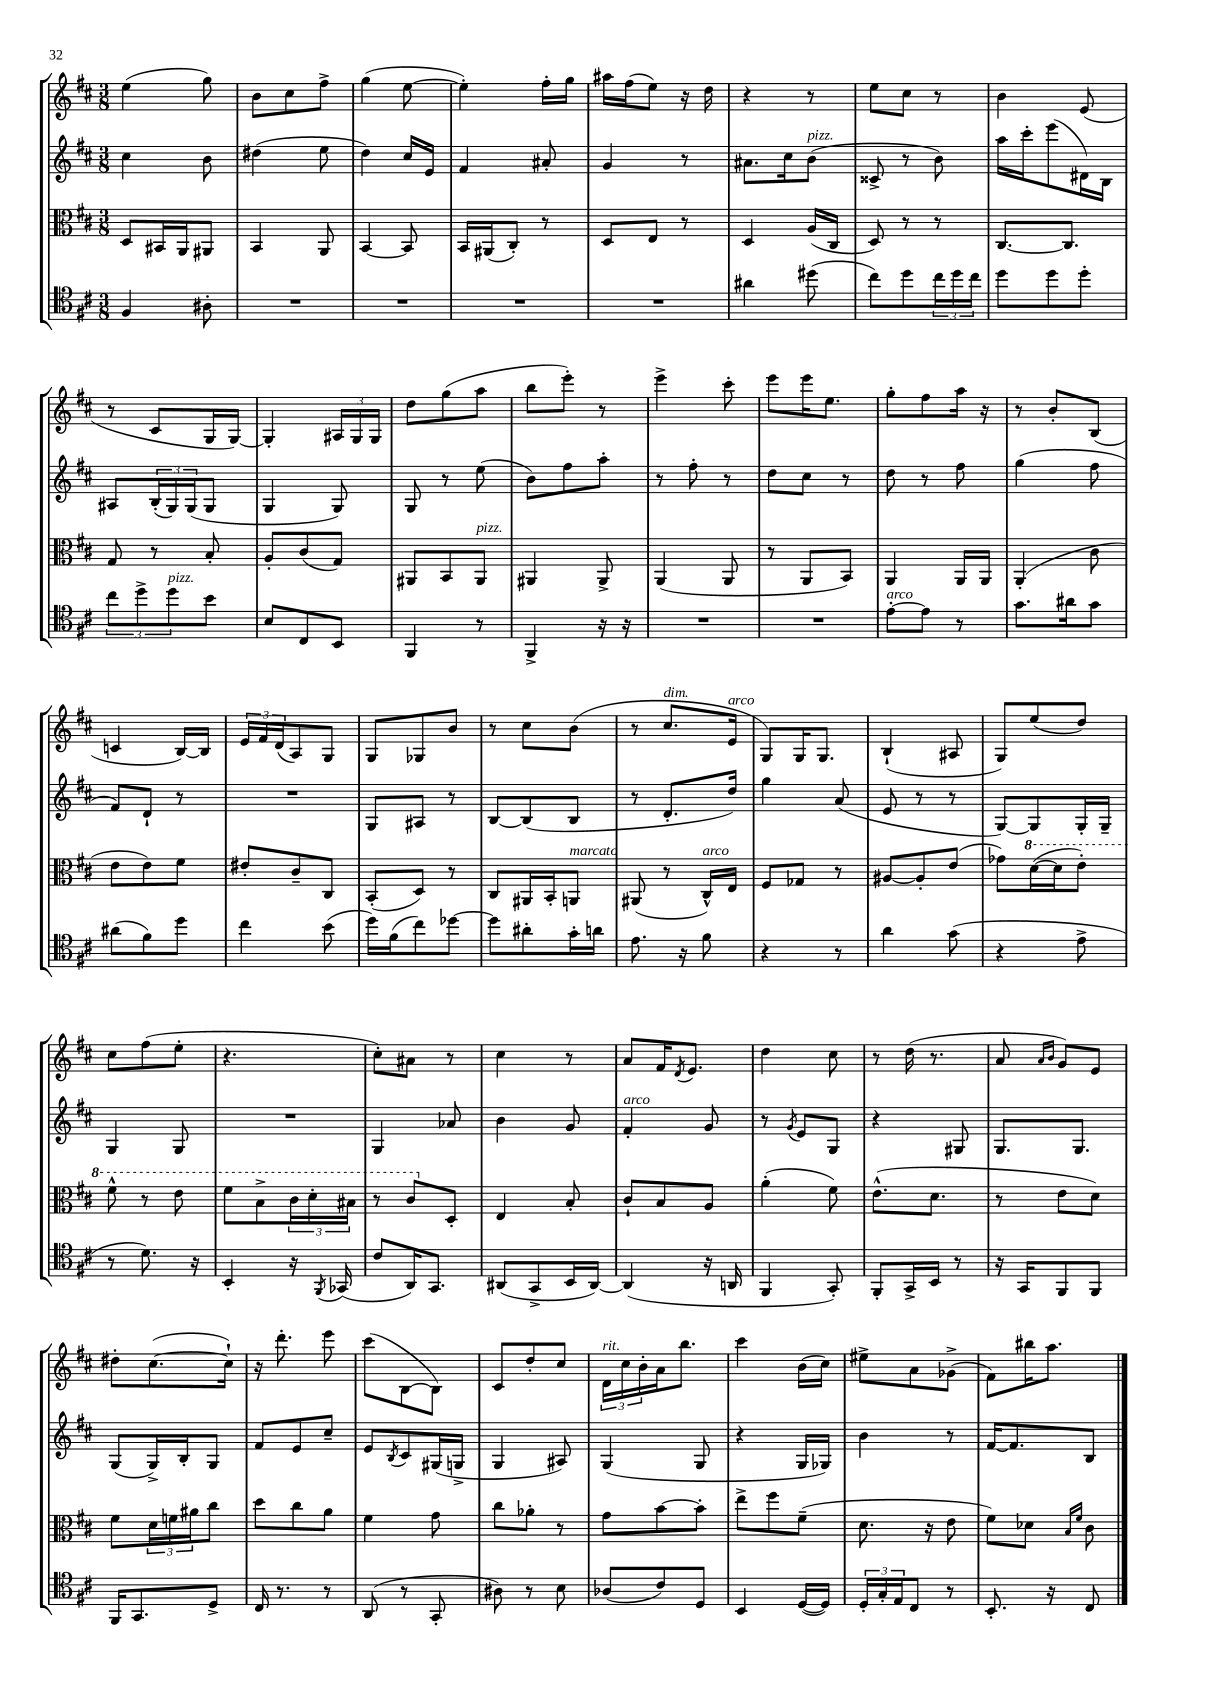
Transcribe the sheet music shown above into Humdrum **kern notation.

**kern	**kern	**kern	**kern
*part4	*part3	*part2	*part1
*staff4	*staff3	*staff2	*staff1
*clefC4	*clefC3	*clefG2	*clefG2
*k[f#c#]	*k[f#c#]	*k[f#c#]	*k[f#c#]
*M3/8	*M3/8	*M3/8	*M3/8
=71	=71	=71	=71
4F#/	8D/L	4cc#\	(4ee\
.	16BB#X/L	.	.
.	16AA/J	.	.
8A#X'\	8AA#X/J	8b\	8gg\)
=72	=72	=72	=72
4.r	4BB/	(4dd#X\	8b\L
.	.	.	8cc#\
.	8AA/	8ee\	8ff#^\J
=73	=73	=73	=73
4.r	[4BB/	4dd\)	(4gg\
.	8BB/]	16cc#/LL	[8ee\
.	.	16e/JJ	.
=74	=74	=74	=74
4.r	16BB/LL	4f#/	4ee'\])
.	(16AA#X/J	.	.
.	8C#'/J)	.	.
.	8r	8a#X'/	16ff#'\LL
.	.	.	16gg\JJ
=75	=75	=75	=75
4.r	8D/L	4g/	16aa#X\LL
.	.	.	(16ff#\J
.	8E/J	.	8ee\J)
.	8r	8r	16r
.	.	.	16dd\
=76	=76	=76	=76
4a#X\	4D/	8.a#X\L	4r
.	.	16cc#\k	.
!	!	!LO:TX:a:i:t=pizz.	!
(8dd#X\	(16A/LL	(8b\J	8r
.	16C#/JJ	.	.
=77	=77	=77	=77
8cc#\L)	8D/)	8c##X^/	8ee\L
8dd\	8r	8r	8cc#\J
24cc#\L	8r	8b\)	8r
24dd\	.	.	.
24cc#\JJ	.	.	.
=78	=78	=78	=78
8dd\L	[8.C#/L	16aa\LL	4b\
.	.	16ccc#'\J	.
8dd\	.	(8eee\	.
.	8.C#/J]	.	.
8dd'\J	.	16d#X\L)	(8e/
.	.	16B\JJ	.
!!LO:LB:g=z
=79	=79	=79	=79
12cc#\L	8G/	8A#X/L	8r
12dd^\	.	.	.
.	8r	(24B'/L	8c#/L
!LO:TX:a:i:t=pizz.	!	!	!
12dd\	.	24G/)	.
.	.	(24G/J	.
8b\J	8B'/	8G/J	16G/L
.	.	.	[16G/JJ)
=80	=80	=80	=80
8B/L	8A'/L	4G/	4G'/]
8C#/	(8c#/	.	.
8BB/J	8G/J)	8G/)	24A#X/LL
.	.	.	24G/
.	.	.	24G/JJ
=81	=81	=81	=81
4FF#/	8AA#X/L	8G/	8dd\L
.	8BB/	8r	(8gg\
!	!LO:TX:a:i:t=pizz.	!	!
8r	8AA#/J	(8ee\	8aa\J
=82	=82	=82	=82
4FF#^/	4AA#X/	8b\L)	8bb\L
.	.	8ff#\	8eee'\J)
16r	8AA#^/	8aa'\J	8r
16r	.	.	.
=83	=83	=83	=83
4.r	(4AA/	8r	4eee^\
.	.	8ff#'\	.
.	8AA/	8r	8ccc#'\
=84	=84	=84	=84
4.r	8r	8dd\L	8eee\L
.	8AA/L	8cc#\J	16eee\K
.	.	.	8.ee\J
.	8BB/J)	8r	.
=85	=85	=85	=85
!LO:TX:a:i:t=arco	!	!	!
[8e'\L	4AA/	8dd\	8gg'\L
8e\J]	.	8r	8ff#\
8r	16AA/LL	8ff#\	16aa\Jk
.	16AA/JJ	.	16r
=86	=86	=86	=86
8.g\L	(4AA'/	(4gg\	8r
.	.	.	8b'/L
16a#X\k	.	.	.
8g\J	8c#\	8ff#\	(8B/J
!!LO:LB:g=z
=87	=87	=87	=87
(8a#X\L	8e\L	8f#/L)	4cn/
8f#\)	8e\)	8d`/J	.
8dd\J	8f#\J	8r	[16B/LL)
.	.	.	16B/JJ]
=88	=88	=88	=88
4cc#\	8e#X'/L	4.r	24e/LL
.	.	.	24f#/
.	.	.	(24d/J
.	8c#~/	.	8A/)
(8b\	8C#/J	.	8G/J
=89	=89	=89	=89
16dd\LL)	(8BB'/L	8G/L	8G/L
(16f#\J	.	.	.
8cc#\)	8D/J)	8A#X/J	8G-X/
[8dd-X\J	8r	8r	8b/J
=90	=90	=90	=90
8dd-\L]	8C#/L	[8B/L	8r
8a#X'\	16AA#X/L	(8B/]	8cc#\L
.	16BB'/J	.	.
!	!LO:TX:a:i:t=marcato	!	!
16g'\L	8AAn/J	8B/J	(8b\J
16an\JJ	.	.	.
=91	=91	=91	=91
8.e\	(8AA#X/	8r	8r
!	!	!	!LO:TX:a:i:t=dim.
.	8r	8.d'/L	8.cc#/L
16r	.	.	.
!	!LO:TX:a:i:t=arco	!	!
8f#\	16C#^^/LL)	.	.
!	!	!	!LO:TX:a:i:t=arco
.	16E/JJ	16dd/Jk)	16e/Jk
=92	=92	=92	=92
4r	8F#/L	4gg\	8G/L)
.	8G-X/J	.	16G/K
.	.	.	8.G/J
8r	8r	(8a/	.
=93	=93	=93	=93
4a\	[8A#X/L	8e/	(4B`/
.	8A#'/]	8r	.
(8g\	(8e/J	8r	8A#X/
=94	=94	=94	=94
4r	8g-X\L)	[8G/L)	8G/L)
*	*8va	*	*
.	([16dd\L	8G/]	(8ee/
.	16dd\J]	.	.
8e^\	8ee'\J)	16G'/L	8dd/J)
.	.	16G~/JJ	.
!!LO:LB:g=z
=95	=95	=95	=95
8r	8ff#^^\	4G/	8cc#\L
8.d\)	8r	.	(8ff#\
.	8ee\	8G/	8ee'\J
16r	.	.	.
=96	=96	=96	=96
4BB'/	8ff#\L	4.r	4.r
.	8b^\	.	.
16r	24cc#\L	.	.
.	24dd'\	.	.
8qFF#/	.	.	.
(16GG-X/	.	.	.
.	24b#X\JJ	.	.
=97	=97	=97	=97
8c#/L	8r	4G/	8cc#'\L)
16AA/K)	8cc#/L	.	8a#X\J
8.GG/J	.	.	.
*	*X8va	*	*
.	8D'/J	8a-X/	8r
=98	=98	=98	=98
(8AA#X/L	4E/	4b\	4cc#\
8GG^/	.	.	.
16BB/L	8B'/	8g/	8r
[16AA#/JJ)	.	.	.
=99	=99	=99	=99
!	!	!LO:TX:a:i:t=arco	!
(4AA#/]	8c#`/L	4f#'/	8a/L
.	8B/	.	16f#/K
.	.	.	8qd/
.	.	.	8.e/J
16r	8A/J	8g/	.
16AAn/	.	.	.
=100	=100	=100	=100
4FF#/	(4a'\	8r	4dd\
.	.	8qg/	.
.	.	8e/L	.
8GG'/)	8f#\)	8G/J	8cc#\
=101	=101	=101	=101
8FF#'/L	(8.e^^\L	4r	8r
16GG^/L	.	.	(16dd\
16BB/JJ	8.d\J	.	8.r
8r	.	8G#X/	.
=102	=102	=102	=102
16r	8r	8.G/L	8a/
16GG/KL	.	.	.
.	.	.	16qqa/LL
.	.	.	16qqb/JJ
8FF#/	8e\L	.	8g/L)
.	.	8.G/J	.
8FF#/J	8d\J)	.	8e/J
!!LO:LB:g=z
=103	=103	=103	=103
16FF#/KL	8f#\L	(8G/L	8dd#X'\L
8.GG/	.	.	.
.	24d\L	16G^/L)	([8.cc#\
.	24fn\	.	.
.	.	16B'/J	.
.	24a#X\J	.	.
8D^/J	8cc#\J	8G/J	.
.	.	.	16cc#`\Jk])
=104	=104	=104	=104
16C#/	8dd\L	8f#/L	16r
8.r	.	.	8.ddd'\
.	8cc#\	8e/	.
8r	8a\J	8cc#~/J	8eee\
=105	=105	=105	=105
(8AA/	4f#\	8e/L	(8ccc#\L
.	.	8qB/	.
8r	.	8c#/	[8B\
8GG'/	8g\	(16G#X/L	8B\J])
.	.	16Gn^/JJ	.
=106	=106	=106	=106
8A#X\)	8cc#\L	4G/	8c#/L
8r	8a-X'\J	.	8dd'/
8B\	8r	8A#X/)	8cc#/J
=107	=107	=107	=107
!	!	!	!LO:TX:a:i:t=rit.
(8A-X/L	8g\L	(4G/	24d\LL
.	.	.	24cc#\
.	.	.	24b'\
8c#/)	[8b\	.	16a\J
.	.	.	8.bb\J
8D/J	8b'\J]	8G/	.
=108	=108	=108	=108
4BB/	8ee^\L	4r	4ccc#\
.	8ff#\	.	.
([16D/LL	(8f#~\J	16G/LL	(16b\LL
16D/JJ])	.	16G-X/JJ)	16cc#\JJ)
=109	=109	=109	=109
24D'/LL	8.d\	4b\	8ee#X^\L
24G'/	.	.	.
24E/J	.	.	.
8C#/J	.	.	8a\
.	16r	.	.
8r	8e\	8r	(8g-X^\J
=110	=110	=110	=110
8.BB'/	8f#\L)	[16f#/KL	8f#\L)
.	.	8.f#/]	.
.	8d-X\J	.	16bb#X\K
16r	.	.	8.aa\J
.	16qqB/LL	.	.
.	16qqf#/JJ	.	.
8C#/	8c#\	8B/J	.
==	==	==	==
*-	*-	*-	*-
